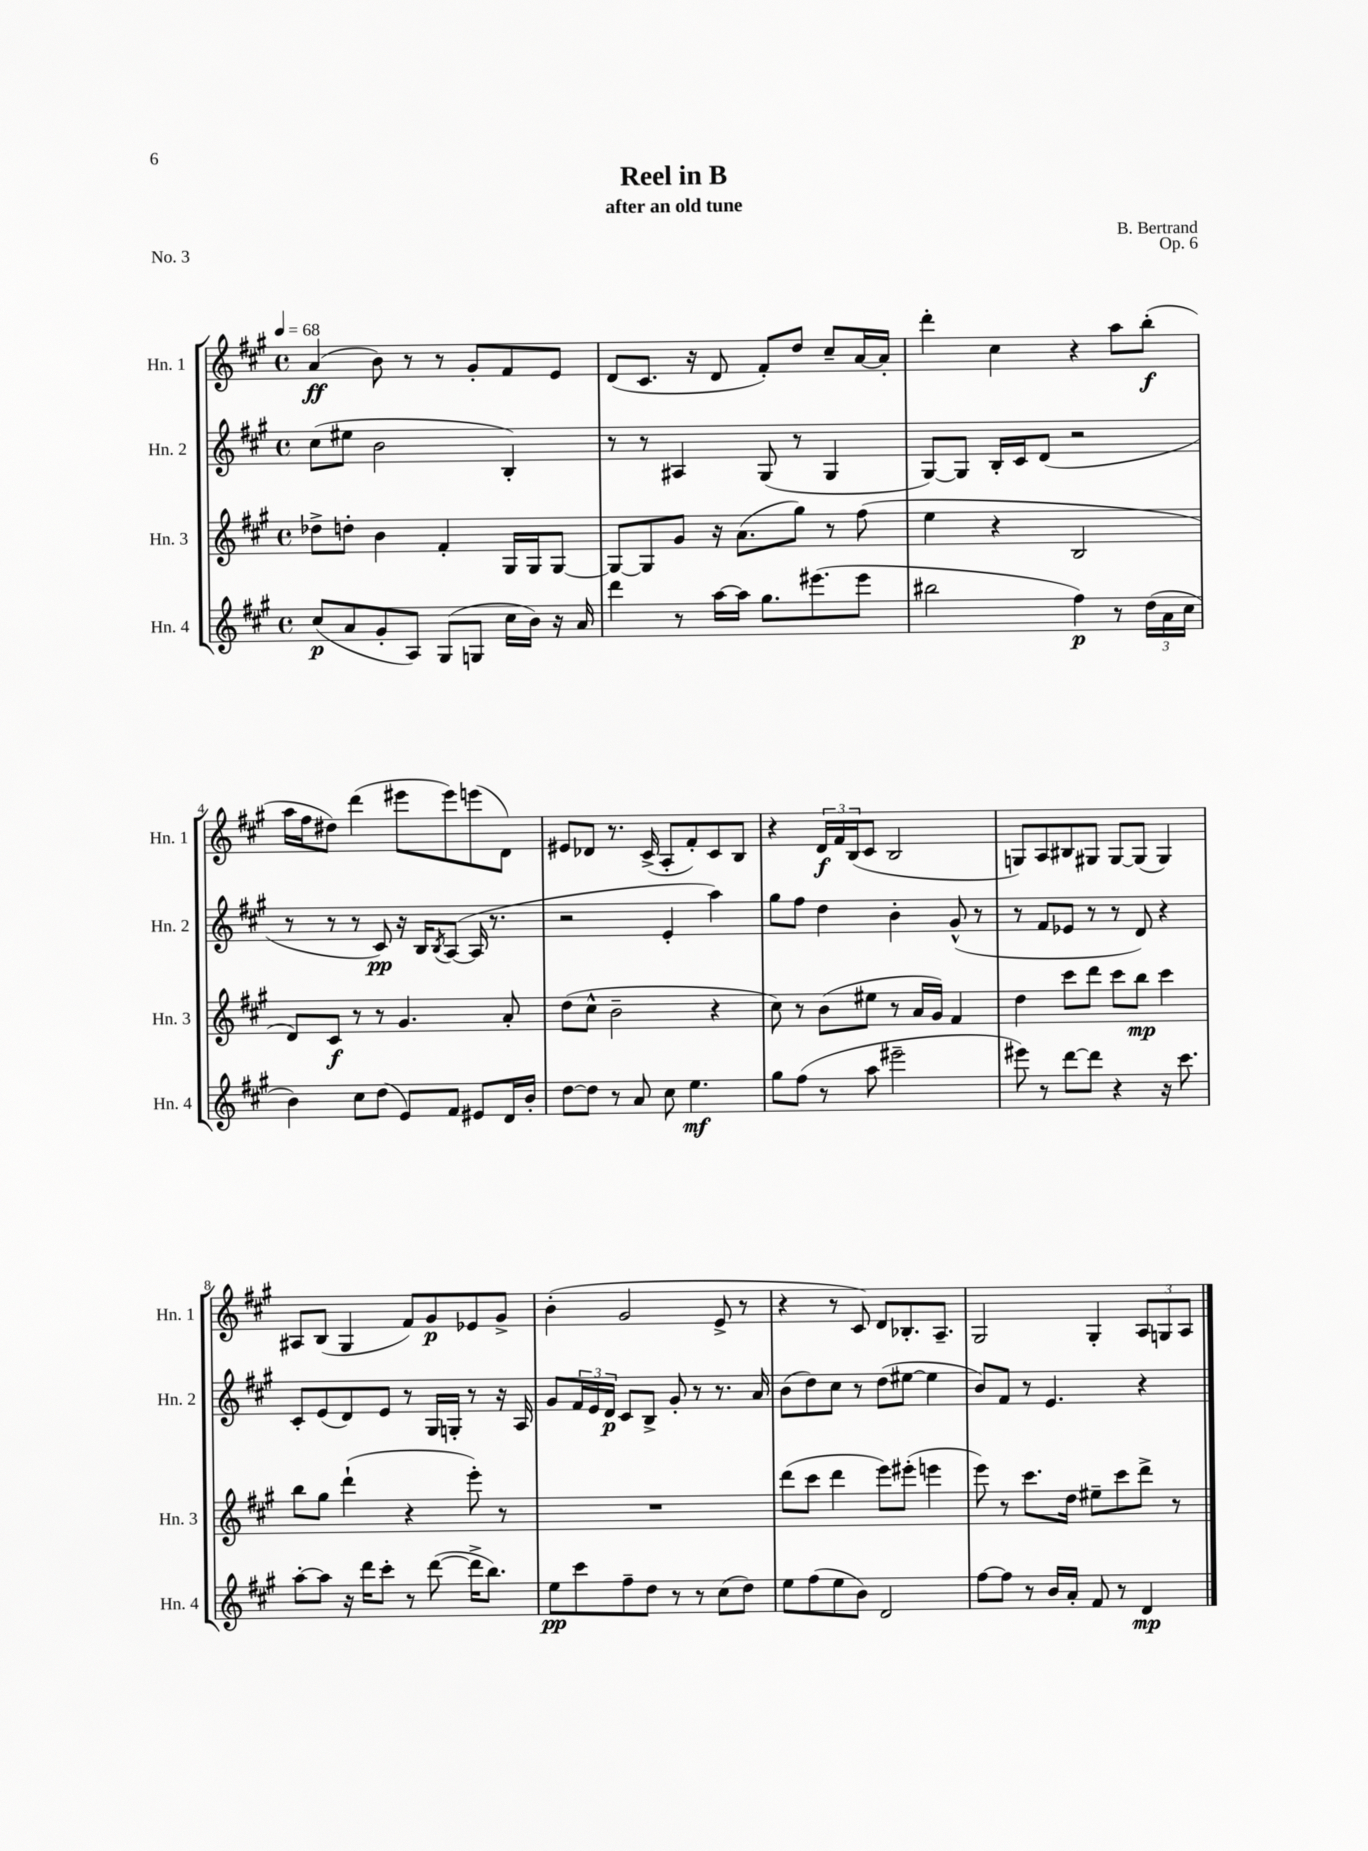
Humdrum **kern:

**kern	**dynam	**kern	**dynam	**kern	**dynam	**kern	**dynam
*part4	*part4	*part3	*part3	*part2	*part2	*part1	*part1
*staff4	*staff4	*staff3	*staff3	*staff2	*staff2	*staff1	*staff1
*I"Hn. 4	*	*I"Hn. 3	*	*I"Hn. 2	*	*I"Hn. 1	*
*I'Hn. 4	*	*I'Hn. 3	*	*I'Hn. 2	*	*I'Hn. 1	*
*clefG2	*	*clefG2	*	*clefG2	*	*clefG2	*
*k[f#c#g#]	*	*k[f#c#g#]	*	*k[f#c#g#]	*	*k[f#c#g#]	*
*M4/4	*	*M4/4	*	*M4/4	*	*M4/4	*
*met(c)	*	*met(c)	*	*met(c)	*	*met(c)	*
*MM68	*	*MM68	*	*MM68	*	*MM68	*
=1	=1	=1	=1	=1	=1	=1	=1
(8cc#/L	p	8dd-X^\L	.	(8cc#\L	.	(4a/	ff
8a/	.	8ddn'\J	.	8ee#X\J	.	.	.
8g#'/	.	4b\	.	2b\	.	8b\)	.
8A/J)	.	.	.	.	.	8r	.
(8G#/L	.	4f#'/	.	.	.	8r	.
8Gn/J	.	.	.	.	.	8g#'/L	.
16cc#\LL	.	16G#/LL	.	4B'/)	.	8f#/	.
16b\JJ)	.	16G#/J	.	.	.	.	.
16r	.	[8G#/J	.	.	.	8e/J	.
16a/	.	.	.	.	.	.	.
=2	=2	=2	=2	=2	=2	=2	=2
4ddd\	.	8G#/L_	.	8r	.	(8d/L	.
.	.	8G#/]	.	8r	.	8.c#/J	.
8r	.	8g#/J	.	4A#X/	.	.	.
.	.	.	.	.	.	16r	.
[16aa\LL	.	16r	.	.	.	8d/	.
16aa\JJ]	.	(8.a\L	.	.	.	.	.
8.gg#\L	.	.	.	(8G#/	.	8f#'/L)	.
.	.	8gg#\J)	.	8r	.	8dd/J	.
(8.eee#X\	.	.	.	.	.	.	.
.	.	8r	.	4G#/	.	8cc#~/L	.
8eee#\J	.	(8ff#\	.	.	.	[16a/L	.
.	.	.	.	.	.	16a'/JJ]	.
=3	=3	=3	=3	=3	=3	=3	=3
2bb#X\	.	4ee\	.	[8G#/L)	.	4ddd'\	.
.	.	.	.	8G#/J]	.	.	.
.	.	4r	.	16B'/LL	.	4cc#\	.
.	.	.	.	16c#/J	.	.	.
.	.	.	.	(8d/J	.	.	.
4ff#\)	p	2B/	.	2r	.	4r	.
8r	.	.	.	.	.	8aa\L	.
(24dd\LL	.	.	.	.	.	(8bb'\J	f
24a\	.	.	.	.	.	.	.
24cc#\JJ	.	.	.	.	.	.	.
!!LO:LB:g=z
=4	=4	=4	=4	=4	=4	=4	=4
4b\)	.	8d/L)	.	8r	.	16aa\LL	.
.	.	.	.	.	.	16ff#\J	.
.	.	8c#/J	f	8r	.	8dd#X\J)	.
8cc#\L	.	8r	.	8r	.	(4ddd\	.
(8dd\J	.	8r	.	8c#/)	pp	.	.
8e/L)	.	4.g#/	.	16r	.	8eee#X\L	.
.	.	.	.	16B/KL	.	.	.
.	.	.	.	8qB/	.	.	.
8f#/J	.	.	.	([8A/J	.	8eee#\)	.
8e#X/L	.	.	.	16A/]	.	(8eeen\	.
.	.	.	.	8.r	.	.	.
16d/L	.	8a'/	.	.	.	8d\J)	.
16b'/JJ	.	.	.	.	.	.	.
=5	=5	=5	=5	=5	=5	=5	=5
[8dd\L	.	(8dd\L	.	2r	.	8e#X/L	.
8dd\J]	.	8cc#^^\J	.	.	.	8d-X/J	.
8r	.	2b~\	.	.	.	8.r	.
8a/	.	.	.	.	.	.	.
.	.	.	.	.	.	(16c#^/	.
8cc#\	.	.	.	4e'/	.	8A'/L	.
4.ee\	mf	.	.	.	.	8f#'/)	.
.	.	4r	.	4aa\)	.	8c#/	.
.	.	.	.	.	.	8B/J	.
=6	=6	=6	=6	=6	=6	=6	=6
8gg#\L	.	8cc#\)	.	8gg#\L	.	4r	.
(8ff#\J	.	8r	.	8ff#\J	.	.	.
8r	.	(8b\L	.	4dd\	.	24d/LL	f
.	.	.	.	.	.	24f#/	.
.	.	.	.	.	.	(24B/J	.
8aa\	.	8ee#X\J	.	.	.	8c#/J	.
2eee#X~\	.	8r	.	4b'\	.	2B/	.
.	.	16a/LL	.	.	.	.	.
.	.	16g#/JJ)	.	.	.	.	.
.	.	4f#/	.	(8g#^^/	.	.	.
.	.	.	.	8r	.	.	.
=7	=7	=7	=7	=7	=7	=7	=7
8eee#X\)	.	4dd\	.	8r	.	8Gn/L)	.
8r	.	.	.	8f#/L	.	8A/	.
[8ddd\L	.	8ccc#\L	.	8e-X/J	.	8B#X/	.
8ddd\J]	.	8ddd\J	.	8r	.	8G#X/J	.
4r	.	8ccc#\L	.	8r	.	[8G#/L	.
.	.	8bb\J	mp	8d/)	.	(8G#/J]	.
16r	.	4ccc#\	.	4r	.	4G#/)	.
8.ccc#\	.	.	.	.	.	.	.
!!LO:LB:g=z
=8	=8	=8	=8	=8	=8	=8	=8
[8aa'\L	.	8bb\L	.	8c#'/L	.	8A#X/L	.
8aa\J]	.	8gg#\J	.	(8e/	.	(8B/J	.
16r	.	(4ddd`\	.	8d/)	.	4G#/	.
16ddd\KL	.	.	.	.	.	.	.
8ccc#'\J	.	.	.	8e/J	.	.	.
8r	.	4r	.	8r	.	8f#/L)	.
([8ddd\	.	.	.	16G#/LL	.	8g#/	p
.	.	.	.	16Gn'/JJ	.	.	.
16ddd^\KL]	.	8eee'\)	.	8r	.	8e-X/	.
8.bb\J)	.	.	.	.	.	.	.
.	.	8r	.	16r	.	8g#^/J	.
.	.	.	.	16A/	.	.	.
=9	=9	=9	=9	=9	=9	=9	=9
8ee\L	pp	1r	.	8g#/L	.	(4b'\	.
8ccc#\	.	.	.	24f#/L	.	.	.
.	.	.	.	24e/	.	.	.
.	.	.	.	24d/JJ	p	.	.
8ff#~\	.	.	.	8c#/L	.	2g#/	.
8dd\J	.	.	.	8B^/J	.	.	.
8r	.	.	.	8g#'/	.	.	.
8r	.	.	.	8r	.	.	.
(8cc#\L	.	.	.	8.r	.	8e^/	.
8dd\J)	.	.	.	.	.	8r	.
.	.	.	.	16a/	.	.	.
=10	=10	=10	=10	=10	=10	=10	=10
8ee\L	.	(8ddd\L	.	(8b\L	.	4r	.
(8ff#\	.	8ccc#\J	.	8dd\)	.	.	.
8ee\	.	4ddd\	.	8cc#\J	.	8r	.
8b\J)	.	.	.	8r	.	8c#/)	.
2d/	.	8eee\L)	.	(8dd\L	.	8d/L	.
.	.	(8eee#X'\J	.	[8ee#X\J	.	8.B-X'/	.
.	.	4eeen\	.	4ee#\]	.	.	.
.	.	.	.	.	.	8.A~/J	.
=11	=11	=11	=11	=11	=11	=11	=11
[8ff#\L	.	8eee\)	.	8b/L)	.	2G#/	.
8ff#\J]	.	8r	.	8f#/J	.	.	.
8r	.	8.ccc#\L	.	8r	.	.	.
16b/LL	.	.	.	4.e/	.	.	.
16a'/JJ	.	16dd\Jk	.	.	.	.	.
8f#/	.	8ee#X~\L	.	.	.	4G#'/	.
8r	.	8ccc#\	.	.	.	.	.
4d/	mp	8ddd^\J	.	4r	.	12A/L	.
.	.	.	.	.	.	12Gn/	.
.	.	8r	.	.	.	.	.
.	.	.	.	.	.	12A/J	.
==	==	==	==	==	==	==	==
*-	*-	*-	*-	*-	*-	*-	*-
